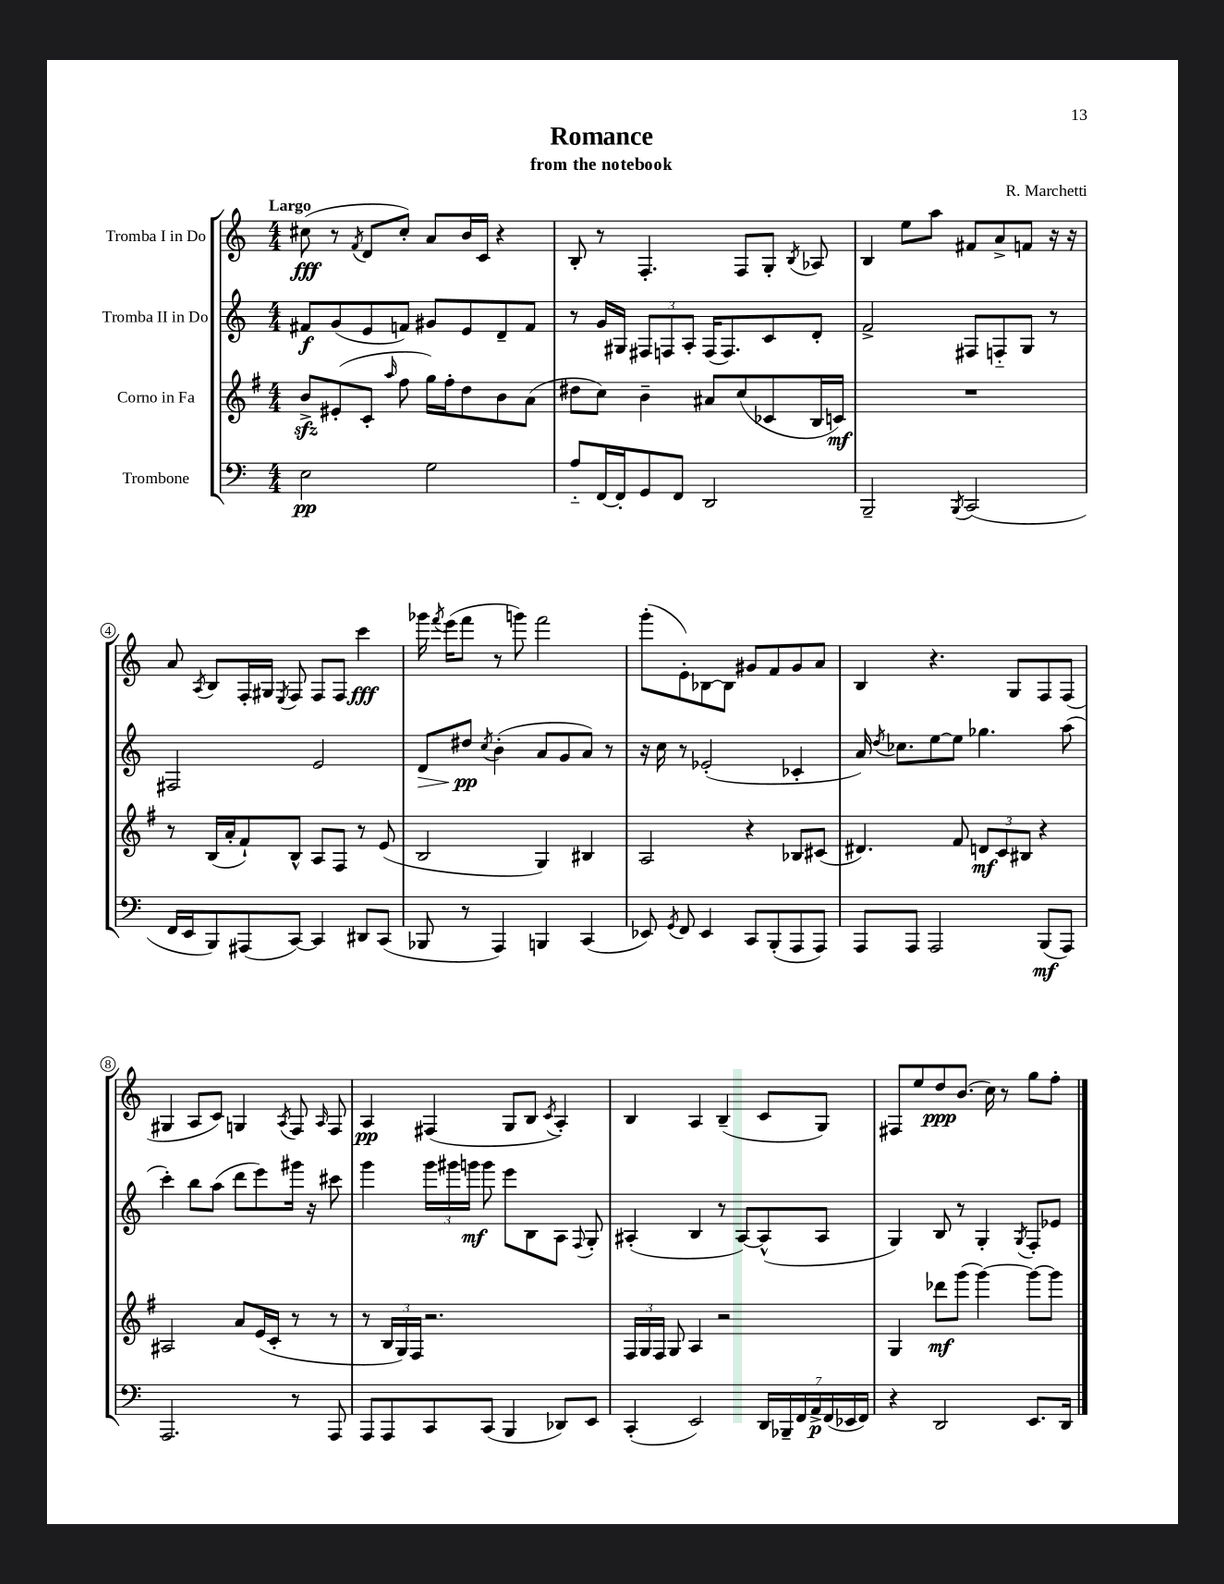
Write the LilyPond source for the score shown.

\header { title = "Romance" composer = "R. Marchetti" subtitle = "from the notebook" }
<<
\new StaffGroup <<
\new Staff = "s0" \with { instrumentName = "Tromba I in Do" } {
    \clef treble \key c \major \numericTimeSignature \time 4/4 \tempo "Largo"
    \autoBeamOff cis''8\fff( r8 \acciaccatura { f'8 } d'8[ cis''8]-.) a'8[ b'16 c'16] r4 |
    b8-. r8 f4.-. f8[ g8]-. \acciaccatura { b8 } aes8 |
    b4 e''8[ a''8] fis'8[ a'8-> f'8] r16 r16 |
    a'8 \acciaccatura { a8 } b8[ f16-. gis16] \acciaccatura { e8 } f8 f8[ f8] c'''4\fff |
    ges'''16 \acciaccatura { f'''8 } e'''16[( f'''8] r8 g'''8) f'''2 |
    g'''8[-.( e'8-.) bes8~ bes8] gis'8[ f'8 gis'8 a'8] |
    b4 r4. g8[ f8 f8]( |
    gis4 a8[ c'8]) g4 \acciaccatura { a8 } f8 \grace { a16 } f8 |
    a4\pp fis4( g8[ b8] \acciaccatura { c'8 } a4-.) |
    b4 a4 b4--( c'8[ g8]) |
    fis8[ e''8 d''8\ppp b'8.]( c''16) r8 g''8[ f''8]-. \bar "|." |
}
\new Staff = "s1" \with { instrumentName = "Tromba II in Do" } {
    \clef treble \key c \major \numericTimeSignature \time 4/4
    \autoBeamOff fis'8[\f g'8( e'8 f'8]) gis'8[ e'8 d'8-- f'8] |
    r8 g'16[ gis16] \tuplet 3/2 { fis8[ f8 a8]-. } f16[( f8.) c'8 d'8]-. |
    f'2-> fis8[ f8-_ g8] r8 |
    fis2 e'2 |
    d'8[\> dis''8]\pp\! \acciaccatura { c''8 } b'4-.( a'8[ g'8 a'8]) r8 |
    r16 c''16 r8 ees'2-.( ces'4-. |
    a'16) \acciaccatura { d''8 } ces''8.[ e''8~ e''8] ges''4. a''8( |
    c'''4-.) b''8[ a''8]( d'''8[ e'''8) gis'''16] r16 cis'''8 |
    g'''4 \tuplet 3/2 { g'''16[ gis'''16 g'''16]\mf } g'''8 e'''8[ b8 a8] \appoggiatura { f8 } g8-. |
    ais4-.( b4 r8 ais8[~) ais8-^( ais8] |
    g4) b8 r8 g4-. \acciaccatura { g8 } f8[-. ees'8] \bar "|." |
}
\new Staff = "s2" \with { instrumentName = "Corno in Fa" } {
    \clef treble \key g \major \numericTimeSignature \time 4/4
    \autoBeamOff b'8[->\sfz eis'8-.( c'8]-. \grace { a''16 } fis''8 g''16[) fis''16-. d''8 b'8 a'8]( |
    dis''8[ c''8]) b'4-- ais'8[ c''8( ces'8 b16 c'16]\mf) |
    R1 |
    r8 b16[( a'16-. fis'8-!) b8]-^ a8[ fis8] r8 e'8( |
    b2 g4) bis4 |
    a2 r4 bes8[ cis'8]( |
    dis'4.) fis'8 \tuplet 3/2 { d'8[\mf c'8 bis8] } r4 |
    ais2 a'8[ e'16( c'16]-. r8 r8 |
    r8 \tuplet 3/2 { b16[ g16) fis16] } r2. |
    \tuplet 3/2 { fis16[ g16 fis16] } g8 a4 r2 |
    g4 des'''8[\mf g'''8]( g'''4~) g'''8[~ g'''8] \bar "|." |
}
\new Staff = "s3" \with { instrumentName = "Trombone" } {
    \clef bass \key c \major \numericTimeSignature \time 4/4
    \autoBeamOff e2\pp g2 |
    a8[-_ f,16~ f,16-. g,8 f,8] d,2 |
    b,,2-- \acciaccatura { b,,8 } c,2( |
    f,16[ e,16 b,,8) ais,,8( c,8]~) c,4 dis,8[ c,8]( |
    bes,,8 r8 a,,4) b,,4 c,4( |
    ees,8) \acciaccatura { g,8 } f,8 ees,4 c,8[ b,,8-.( a,,8 a,,8]) |
    a,,8[ a,,8] a,,2 b,,8[\mf( a,,8]) |
    a,,2. r8 a,,8 |
    a,,8[ a,,8 c,8 c,8]( b,,4 des,8[) e,8] |
    c,4-.( e,2) \tuplet 7/4 { d,16[ bes,,16-- f,16 a,16->\p f,16( ees,16 f,16]) } |
    r4 d,2 e,8.[ d,16] \bar "|." |
}
>>
>>
\layout { \context { \Score \override BarNumber.stencil = #(make-stencil-circler 0.1 0.3 ly:text-interface::print) } }
